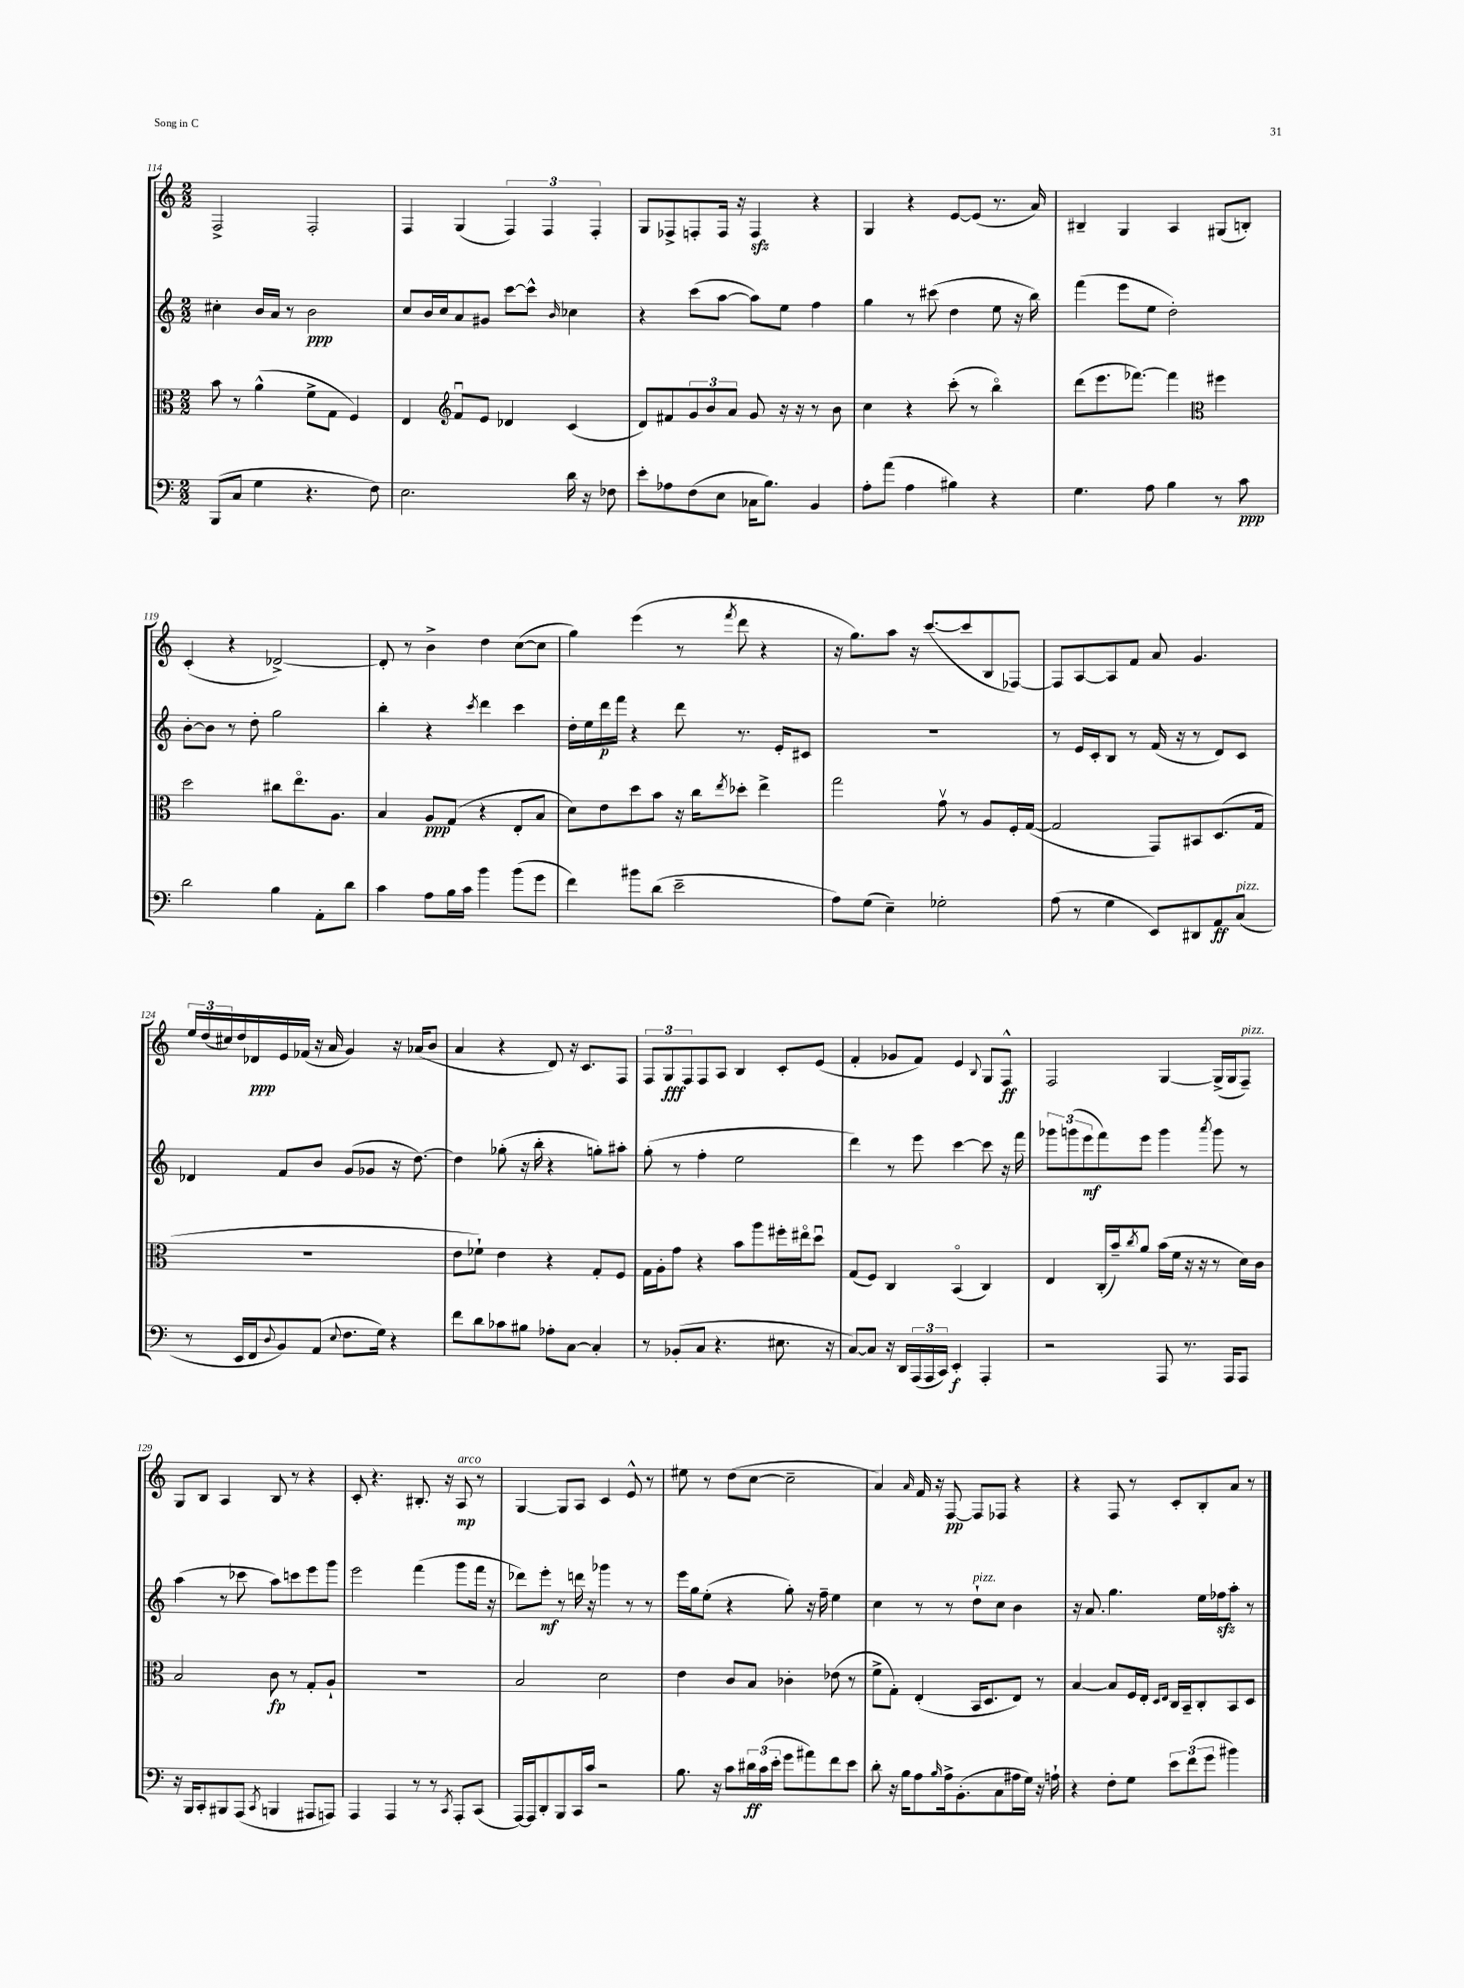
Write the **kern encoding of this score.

**kern	**dynam	**kern	**dynam	**kern	**dynam	**kern	**dynam
*part4	*part4	*part3	*part3	*part2	*part2	*part1	*part1
*staff4	*staff4	*staff3	*staff3	*staff2	*staff2	*staff1	*staff1
*clefF4	*	*clefC3	*	*clefG2	*	*clefG2	*
*k[]	*	*k[]	*	*k[]	*	*k[]	*
*M2/2	*	*M2/2	*	*M2/2	*	*M2/2	*
=114	=114	=114	=114	=114	=114	=114	=114
(8BBB/L	.	8b\	.	4cc#X'\	.	2F^/	.
8C/J	.	8r	.	.	.	.	.
4G\	.	(4a^^\	.	16b/LL	.	.	.
.	.	.	.	16a/JJ	.	.	.
.	.	.	.	8r	.	.	.
4.r	.	8f^\L	.	2b\	ppp	2F'/	.
.	.	8G\J	.	.	.	.	.
.	.	4F/)	.	.	.	.	.
8F\)	.	.	.	.	.	.	.
=115	=115	=115	=115	=115	=115	=115	=115
2.E\	.	4E/	.	8cc/L	.	4F/	.
.	.	.	.	16b/L	.	.	.
.	.	.	.	16cc/J	.	.	.
*	*	*clefG2	*	*	*	*	*
.	.	8fu/L	.	8a/	.	(4G/	.
.	.	8e/J	.	8g#X/J	.	.	.
.	.	4d-X/	.	[8ccc\L	.	6F/)	.
.	.	.	.	8ccc^^\J]	.	.	.
.	.	.	.	.	.	6F/	.
.	.	.	.	16qqb/	.	.	.
16d\	.	(4c/	.	4cc-X\	.	.	.
16r	.	.	.	.	.	.	.
.	.	.	.	.	.	6F'/	.
8F-X\	.	.	.	.	.	.	.
=116	=116	=116	=116	=116	=116	=116	=116
8e'\L	.	8d/L)	.	4r	.	8G/L	.
8A-X\	.	8f#X/	.	.	.	8F-X^/	.
(8F\	.	12g/	.	(8ccc\L	.	8Fn'/	.
.	.	12b/	.	.	.	.	.
8E\J	.	.	.	[8aa\J	.	16F/Jk	.
.	.	12a/J	.	.	.	.	.
.	.	.	.	.	.	16r	.
16C-X\KL	.	8g/	.	8aa\L])	.	4Fzz/	.
8.B\J)	.	.	.	.	.	.	.
.	.	16r	.	8ee\J	.	.	.
.	.	16r	.	.	.	.	.
4BB/	.	8r	.	4ff\	.	4r	.
.	.	8b\	.	.	.	.	.
=117	=117	=117	=117	=117	=117	=117	=117
8A'\L	.	4cc\	.	4gg\	.	4G/	.
(8a\J	.	.	.	.	.	.	.
4A\	.	4r	.	8r	.	4r	.
.	.	.	.	(8ccc#X\	.	.	.
4B#X\)	.	(8ccc'\	.	4dd\	.	[8e/L	.
.	.	8r	.	.	.	(8e/J]	.
4r	.	4bb\)	.	8ee\	.	8.r	.
.	.	.	.	16r	.	.	.
.	.	.	.	16bb\)	.	16a/)	.
=118	=118	=118	=118	=118	=118	=118	=118
4.G\	.	(8ddd\L	.	(4fff\	.	4B#X~/	.
.	.	8.eee\	.	.	.	.	.
.	.	.	.	8eee\L	.	4G/	.
.	.	[8.fff-X\J)	.	.	.	.	.
8A\	.	.	.	8ee\J	.	.	.
4B\	.	4fff-\]	.	2dd'\)	.	4A/	.
*	*	*clefC3	*	*	*	*	*
8r	.	4ff#X\	.	.	.	(8G#X/L	.
8c\	ppp	.	.	.	.	8Bn'/J)	.
!!LO:LB:g=z
=119	=119	=119	=119	=119	=119	=119	=119
2d\	.	2dd\	.	[8b'\L	.	(4c'/	.
.	.	.	.	8b\J]	.	.	.
.	.	.	.	8r	.	4r	.
.	.	.	.	8dd'\	.	.	.
4B\	.	8cc#X\L	.	2gg\	.	[2d-X^/)	.
.	.	8.ee\	.	.	.	.	.
8AA'\L	.	.	.	.	.	.	.
.	.	8.A\J	.	.	.	.	.
8d\J	.	.	.	.	.	.	.
=120	=120	=120	=120	=120	=120	=120	=120
4c\	.	4B/	.	4bb'\	.	8d-'/]	.
.	.	.	.	.	.	8r	.
8A\L	.	8A/L	ppp	4r	.	4b^\	.
16B\L	.	(8G/J	.	.	.	.	.
16c\JJ	.	.	.	.	.	.	.
.	.	.	.	8qccc/	.	.	.
4b\	.	4r	.	4ddd\	.	4dd\	.
(8b\L	.	8E'/L	.	4ccc\	.	([8cc\L	.
8g\J	.	8B/J	.	.	.	8cc\J]	.
=121	=121	=121	=121	=121	=121	=121	=121
4f\)	.	8d\L)	.	16dd'\LL	.	4gg\)	.
.	.	.	.	16ee\	.	.	.
.	.	8e\	.	16ddd\	p	.	.
.	.	.	.	16fff\JJ	.	.	.
8b#X\L	.	8dd\	.	4r	.	(4eee\	.
(8d\J	.	8b\J	.	.	.	.	.
2e~\	.	16r	.	8ddd\	.	8r	.
.	.	16cc\KL	.	.	.	.	.
.	.	8qee/	.	.	.	8qfff/	.
.	.	8dd-X'\J	.	8.r	.	8ddd\	.
.	.	4ee^\	.	.	.	4r	.
.	.	.	.	16e'/KL	.	.	.
.	.	.	.	8c#X/J	.	.	.
=122	=122	=122	=122	=122	=122	=122	=122
8A\L)	.	2gg\	.	1r	.	16r	.
.	.	.	.	.	.	8.gg\L)	.
(8G\J	.	.	.	.	.	.	.
4E~\)	.	.	.	.	.	8aa\J	.
.	.	.	.	.	.	16r	.
.	.	.	.	.	.	([8.ccc/L	.
2G-X'\	.	8gv\	.	.	.	.	.
.	.	8r	.	.	.	8ccc/]	.
.	.	8A/L	.	.	.	8B/	.
.	.	16F'/L	.	.	.	[8F-X/J)	.
.	.	([16G/JJ	.	.	.	.	.
=123	=123	=123	=123	=123	=123	=123	=123
(8A\	.	2G/]	.	8r	.	8F-/L]	.
8r	.	.	.	16e/LL	.	[8A/	.
.	.	.	.	16c'/J	.	.	.
4G\	.	.	.	8B/J	.	8A/]	.
.	.	.	.	8r	.	8f/J	.
8EE/L)	.	8GG/L)	.	(16f/	.	8a/	.
.	.	.	.	16r	.	.	.
8DD#X/	.	8BB#X/	.	8r	.	4.g/	.
8AA/	ff	(8.D/	.	8d/L)	.	.	.
!LO:TX:a:i:t=pizz.	!	!	!	!	!	!	!
(8C/J	.	.	.	8c/J	.	.	.
.	.	16G/Jk	.	.	.	.	.
!!LO:LB:g=z
=124	=124	=124	=124	=124	=124	=124	=124
8r	.	1r	.	4d-X/	.	24ee/LL	.
.	.	.	.	.	.	(24dd/	.
.	.	.	.	.	.	24cc#X/)	.
16EE/LL	.	.	.	.	.	16dd/	.
16FF/J	.	.	.	.	.	16d-X/	ppp
8qqD/	.	.	.	.	.	.	.
8BB/)	.	.	.	8f/L	.	16e/	.
.	.	.	.	.	.	(16f-X/JJ	.
(8AA/J	.	.	.	8b/J	.	16r	.
.	.	.	.	.	.	16a/	.
8qqE/	.	.	.	.	.	.	.
8.F\L	.	.	.	(8g/L	.	4g/)	.
.	.	.	.	8g-X/J	.	.	.
16G\Jk)	.	.	.	.	.	.	.
4r	.	.	.	16r	.	16r	.
.	.	.	.	[8.dd\)	.	(16a-X/KL	.
.	.	.	.	.	.	8b/J	.
=125	=125	=125	=125	=125	=125	=125	=125
8f\L	.	8e\L	.	4dd\]	.	4a/	.
8d\	.	8f-X`\J)	.	.	.	.	.
8c-X\	.	4e\	.	(8gg-X'\	.	4r	.
8B#X\J	.	.	.	16r	.	.	.
.	.	.	.	16bb'\	.	.	.
8A-X'\L	.	4r	.	4r	.	8d/)	.
[8C\J	.	.	.	.	.	16r	.
.	.	.	.	.	.	8.c/L	.
4C'/]	.	8G'/L	.	8ggn'\L)	.	.	.
.	.	8F/J	.	8aa#X'\J	.	8F/J	.
=126	=126	=126	=126	=126	=126	=126	=126
8r	.	16G\LL	.	(8gg'\	.	12F/L	.
.	.	16A'\J	.	.	.	.	.
.	.	.	.	.	.	12G/	fff
(8BB-X'/L	.	8g\J	.	8r	.	.	.
.	.	.	.	.	.	12F/	.
8C/J	.	4r	.	4ff'\	.	8F/	.
4.r	.	.	.	.	.	8A/J	.
.	.	8b\L	.	2ee\	.	4B/	.
.	.	8aa\	.	.	.	.	.
8.E#X\	.	16ff#X'\L	.	.	.	8c'/L	.
.	.	16ee#X\J	.	.	.	.	.
.	.	8ddu\J	.	.	.	(8e/J	.
16r	.	.	.	.	.	.	.
=127	=127	=127	=127	=127	=127	=127	=127
[8C/L)	.	(8G/L	.	4ddd\)	.	4f'/	.
8C/J]	.	8F/J)	.	.	.	.	.
16r	.	4C/	.	8r	.	8g-X/L	.
16DD/LL	.	.	.	.	.	.	.
(24AAA/	.	.	.	8eee\	.	8f/J)	.
24AAA/	.	.	.	.	.	.	.
24CC/JJ)	.	.	.	.	.	.	.
4EE'/	f	(4BB/	.	[4ccc\	.	4e/	.
.	.	.	.	.	.	8qqB/	.
4AAA'/	.	4C/)	.	8ccc\]	.	8G/L	.
.	.	.	.	16r	.	8F^^/J	ff
.	.	.	.	16fff\	.	.	.
=128	=128	=128	=128	=128	=128	=128	=128
2r	.	4E/	.	12ggg-X\L	.	2F/	.
.	.	.	.	(12gggn\	.	.	.
.	.	.	.	12eee\	mf	.	.
.	.	(16C'/LL	.	8fff\)	.	.	.
.	.	16b~/J)	.	.	.	.	.
.	.	8qcc/	.	.	.	.	.
.	.	8a/J	.	8eee\J	.	.	.
8AAA/	.	(16b\LL	.	4ggg\	.	[4G/	.
.	.	16f\JJ	.	.	.	.	.
8.r	.	16r	.	.	.	.	.
.	.	16r	.	.	.	.	.
.	.	.	.	8qaaa/	.	.	.
.	.	8r	.	8ggg\	.	(16G^/LL]	.
16AAA/KL	.	.	.	.	.	16G/J	.
!	!	!	!	!	!	!LO:TX:a:i:t=pizz.	!
8AAA/J	.	16d\LL)	.	8r	.	8F~/J)	.
.	.	16c\JJ	.	.	.	.	.
!!LO:LB:g=z
=129	=129	=129	=129	=129	=129	=129	=129
16r	.	2B/	.	(4aa\	.	8G/L	.
16BBB/KL	.	.	.	.	.	.	.
8CC'/	.	.	.	.	.	8B/J	.
8BBB#X/	.	.	.	8r	.	4A/	.
(8AAA/J	.	.	.	8ccc-X\	.	.	.
8qCC/	.	.	.	.	.	.	.
4BBBn/	.	8c\	fp	8aa\L)	.	8B/	.
.	.	8r	.	8cccn\	.	8r	.
8AAA#X/L	.	8G'/L	.	8eee\	.	4r	.
8AAAn/J)	.	8A`/J	.	8ggg\J	.	.	.
=130	=130	=130	=130	=130	=130	=130	=130
4AAA/	.	1r	.	2eee\	.	8c'/	.
.	.	.	.	.	.	4.r	.
4AAA/	.	.	.	.	.	.	.
8r	.	.	.	(4fff\	.	8.B#X'/	.
8r	.	.	.	.	.	.	.
.	.	.	.	.	.	16r	.
8qCC/	.	.	.	.	.	.	.
!	!	!	!	!	!	!LO:TX:a:i:t=arco	!
8AAA'/L	.	.	.	8ggg\L	.	8A/	mp
(8CC/J	.	.	.	16fff\Jk	.	8r	.
.	.	.	.	16r	.	.	.
=131	=131	=131	=131	=131	=131	=131	=131
[16AAA/LL)	.	2B/	.	8ddd-X\L)	.	[4G/	.
16AAA/J]	.	.	.	.	.	.	.
8DD'/	.	.	.	8eee'\J	mf	.	.
8BBB/	.	.	.	8r	.	8G/L]	.
16CC/L	.	.	.	16dddn\	.	8A/J	.
16c/JJ	.	.	.	16r	.	.	.
2r	.	2d\	.	4ggg-X\	.	4c/	.
.	.	.	.	8r	.	8e^^/	.
.	.	.	.	8r	.	8r	.
=132	=132	=132	=132	=132	=132	=132	=132
8.B\	.	4e\	.	16eee\LL	.	8ee#X\	.
.	.	.	.	16gg\J	.	.	.
.	.	.	.	(8ee'\J	.	8r	.
16r	.	.	.	.	.	.	.
8c\L	.	8c/L	.	4r	.	(8dd\L	.
24d#X\L	ff	8B/J	.	.	.	[8cc\J	.
(24c\	.	.	.	.	.	.	.
24e'\JJ	.	.	.	.	.	.	.
8g\L	.	4c-X'\	.	8gg'\)	.	2cc~\]	.
8a#X\)	.	.	.	16r	.	.	.
.	.	.	.	16ff~\	.	.	.
8f\	.	(8e-X\	.	4ee\	.	.	.
8e\J	.	8r	.	.	.	.	.
=133	=133	=133	=133	=133	=133	=133	=133
8d'\	.	8f^\L	.	4cc\	.	4a/)	.
16r	.	8G'\J)	.	.	.	.	.
16B\KL	.	.	.	.	.	.	.
.	.	.	.	.	.	16qqa/	.
8A\	.	(4E'/	.	8r	.	16f/	.
.	.	.	.	.	.	16r	.
16qqB/	.	.	.	.	.	.	.
16A^\k	.	.	.	8r	.	[8F/	pp
(8.BB'\	.	.	.	.	.	.	.
!	!	!	!	!LO:TX:a:i:t=pizz.	!	!	!
.	.	16BB/KL	.	8dd`\L	.	8F/L]	.
.	.	8.D/	.	.	.	.	.
8C\	.	.	.	8cc\J	.	8F-X/J	.
16A#X\L	.	8E/J)	.	4b\	.	4r	.
16G\JJ)	.	.	.	.	.	.	.
16r	.	8r	.	.	.	.	.
16An`\	.	.	.	.	.	.	.
=134	=134	=134	=134	=134	=134	=134	=134
4r	.	[4B/	.	16r	.	4r	.
.	.	.	.	8.a/	.	.	.
8F'\L	.	8B/L]	.	4.gg\	.	8F/	.
8G\J	.	16F/L	.	.	.	8r	.
.	.	16E'/JJ	.	.	.	.	.
.	.	16qqD/LL	.	.	.	.	.
.	.	16qqE/JJ	.	.	.	.	.
12e\L	.	16C/LL	.	.	.	8c'/L	.
.	.	16BB~/J	.	.	.	.	.
(12f\	.	.	.	.	.	.	.
.	.	8C'/	.	16ee\LL	.	8B'/	.
12g\J	.	.	.	.	.	.	.
.	.	.	.	16ff-Xzz\J	.	.	.
4b#X\)	.	8BB/	.	8aa'\J	.	8a/J	.
.	.	8D/J	.	8r	.	8r	.
==	==	==	==	==	==	==	==
*-	*-	*-	*-	*-	*-	*-	*-
